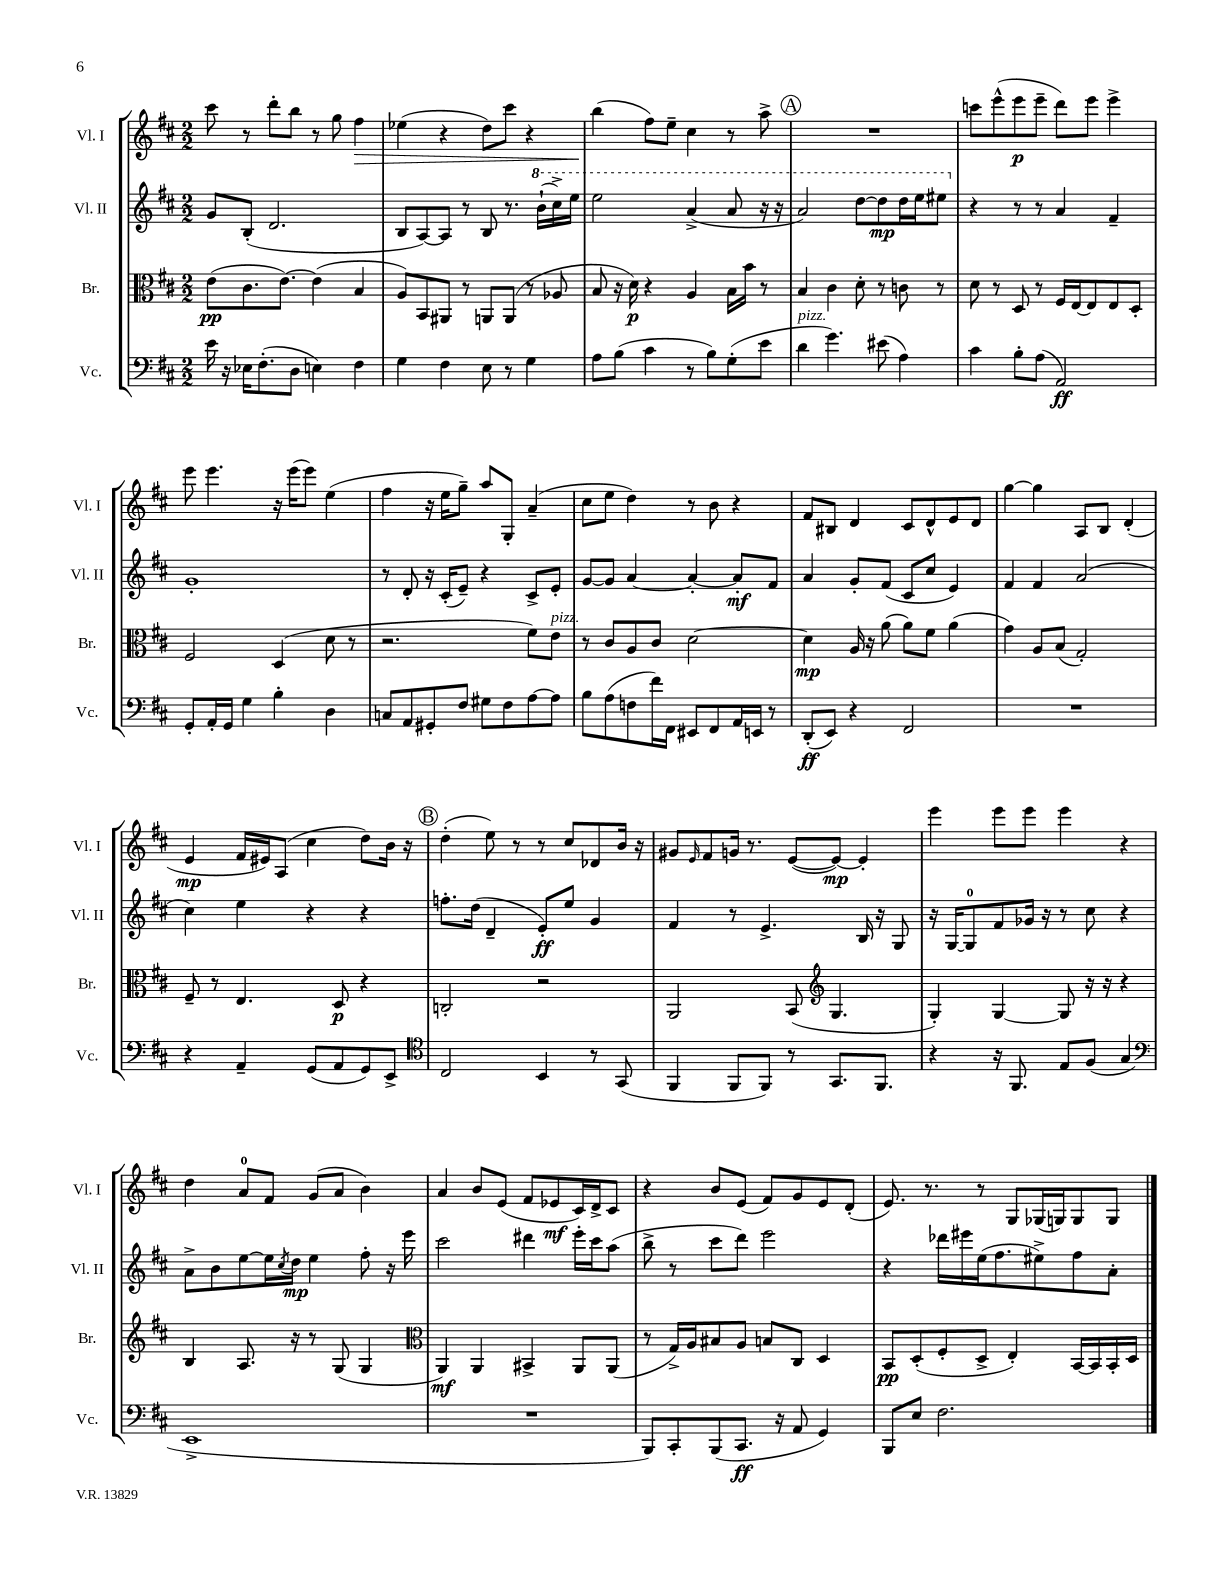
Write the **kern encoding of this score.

**kern	**dynam	**kern	**dynam	**kern	**dynam	**kern	**dynam
*part4	*part4	*part3	*part3	*part2	*part2	*part1	*part1
*staff4	*staff4	*staff3	*staff3	*staff2	*staff2	*staff1	*staff1
*I"Vc.	*	*I"Br.	*	*I"Vl. II	*	*I"Vl. I	*
*I'Vc.	*	*I'Br.	*	*I'Vl. II	*	*I'Vl. I	*
*clefF4	*	*clefC3	*	*clefG2	*	*clefG2	*
*k[f#c#]	*	*k[f#c#]	*	*k[f#c#]	*	*k[f#c#]	*
*M2/2	*	*M2/2	*	*M2/2	*	*M2/2	*
=1	=1	=1	=1	=1	=1	=1	=1
16e\	.	(8e\L	pp	8g/L	.	8ccc#\	.
16r	.	.	.	.	.	.	.
16E-X\KL	.	8.c#\	.	(8B'/J	.	8r	.
(8.F#'\	.	.	.	.	.	.	.
.	.	.	.	2.d/	.	8ddd'\L	.
.	.	[8.e\J)	.	.	.	.	.
8D\J	.	.	.	.	.	8bb\J	.
4En\)	.	(4e\]	.	.	.	8r	.
.	.	.	.	.	.	8gg\	.
!	!	!	!	!	!	!	!LO:HP:b
4F#\	.	4B/	.	.	.	4ff#\	>
=2	=2	=2	=2	=2	=2	=2	=2
4G\	.	8A/L)	.	8B/L	.	(4ee-X\	.
.	.	8BB/	.	[8A/)	.	.	.
4F#\	.	8AA#X/J	.	8A/J]	.	4r	.
.	.	8r	.	8r	.	.	.
8E\	.	8AAn/L	.	8B/	.	8dd\L)	.
8r	.	(8AA/J	.	8.r	.	8ccc#\J	.
4G\	.	8r	.	.	.	4r	.
*	*	*	*	*8va	*	*	*
.	.	.	.	(16bb`\LL	.	.	.
.	.	8A-X/	.	16ccc#^\)	.	.	.
.	.	.	.	16eee\JJ	.	.	.
=3	=3	=3	=3	=3	=3	=3	=3
8A\L	.	8B/	.	2eee\	.	(4bb\	.
(8B\J	.	16r	.	.	.	.	.
.	.	16d\)	p	.	.	.	.
4c#\	.	4r	.	.	.	8ff#\L)	]
.	.	.	.	.	.	8ee~\J	.
8r	.	4A/	.	(4aa^/	.	4cc#\	.
8B\L)	.	.	.	.	.	.	.
(8G'\	.	16B\LL	.	8aa/	.	8r	.
.	.	16b\JJ	.	.	.	.	.
8e\J	.	8r	.	16r	.	8aa^\	.
.	.	.	.	16r	.	.	.
!!LO:REH:place=s1:t=A
=4	=4	=4	=4	=4	=4	=4	=4
!LO:TX:a:i:t=pizz.	!	!	!	!	!	!	!
4d\	.	4B/	.	2aa/)	.	1r	.
4.g\)	.	4c#\	.	.	.	.	.
.	.	8d'\	.	[8ddd\L	.	.	.
(8e#X\	.	8r	.	8ddd\]	mp	.	.
4A\)	.	8cn\	.	16ddd\L	.	.	.
.	.	.	.	16eee\J	.	.	.
.	.	8r	.	8eee#X\J	.	.	.
=5	=5	=5	=5	=5	=5	=5	=5
*	*	*	*	*X8va	*	*	*
4c#\	.	8d\	.	4r	.	8cccn\L	.
.	.	8r	.	.	.	(8eee^^\	.
8B'\L	.	8D/	.	8r	.	8eee\	p
(8A\J	.	8r	.	8r	.	8eee~\J	.
2AA/)	ff	16F#/LL	.	4a/	.	8ddd\L)	.
.	.	[16E/J	.	.	.	.	.
.	.	8E/]	.	.	.	8eee\J	.
.	.	8E/	.	4f#~/	.	4eee^\	.
.	.	8D'/J	.	.	.	.	.
!!LO:LB:g=z
=6	=6	=6	=6	=6	=6	=6	=6
8GG'/L	.	2F#/	.	1g'	.	8eee\	.
16AA'/L	.	.	.	.	.	4.eee\	.
16GG/JJ	.	.	.	.	.	.	.
4G\	.	.	.	.	.	.	.
4B'\	.	(4D/	.	.	.	16r	.
.	.	.	.	.	.	(16eee\KL	.
.	.	.	.	.	.	8eee\J)	.
4D\	.	8d\	.	.	.	(4ee\	.
.	.	8r	.	.	.	.	.
=7	=7	=7	=7	=7	=7	=7	=7
8Cn/L	.	2.r	.	8r	.	4ff#\	.
8AA/	.	.	.	8d'/	.	.	.
8GG#X'/	.	.	.	16r	.	16r	.
.	.	.	.	(16c#'/KL	.	16ee\KL	.
8F#/J	.	.	.	8e~/J)	.	8gg~\J)	.
8G#X\L	.	.	.	4r	.	8aa/L	.
8F#\	.	.	.	.	.	8G'/J	.
[8A\	.	8f#\L)	.	8c#^/L	.	(4a~/	.
!	!	!LO:TX:a:i:t=pizz.	!	!	!	!	!
8A\J]	.	8e\J	.	8e'/J	.	.	.
=8	=8	=8	=8	=8	=8	=8	=8
8B\L	.	8r	.	[8g/L	.	8cc#\L	.
(8A\	.	8c#/L	.	8g/J]	.	8ee\J	.
8Fn\	.	8A/	.	[4a/	.	4dd\)	.
16f#\L)	.	8c#/J	.	.	.	.	.
16FF#\JJ	.	.	.	.	.	.	.
8EE#X/L	.	[2d\	.	4a'/_	.	8r	.
8FF#/	.	.	.	.	.	8b\	.
16AA/L	.	.	.	8a'/L]	mf	4r	.
16EEn/JJ	.	.	.	.	.	.	.
8r	.	.	.	8f#/J	.	.	.
=9	=9	=9	=9	=9	=9	=9	=9
(8DD'/L	ff	4d\]	mp	4a/	.	8f#/L	.
8EE/J)	.	.	.	.	.	8B#X/J	.
4r	.	16A/	.	8g'/L	.	4d/	.
.	.	16r	.	.	.	.	.
.	.	(8a\	.	(8f#/J	.	.	.
2FF#/	.	8a\L)	.	8c#/L	.	8c#/L	.
.	.	8f#\J	.	8cc#/J	.	8d^^/	.
.	.	(4a\	.	4e/)	.	8e/	.
.	.	.	.	.	.	8d/J	.
=10	=10	=10	=10	=10	=10	=10	=10
1r	.	4g\)	.	4f#/	.	[4gg\	.
.	.	8A/L	.	4f#/	.	4gg\]	.
.	.	(8B/J	.	.	.	.	.
.	.	2G'/)	.	(2a/	.	8A/L	.
.	.	.	.	.	.	8B/J	.
.	.	.	.	.	.	(4d'/	.
!!LO:LB:g=z
=11	=11	=11	=11	=11	=11	=11	=11
4r	.	8F#~/	.	4cc#\)	.	4e/	mp
.	.	8r	.	.	.	.	.
4AA~/	.	4.E/	.	4ee\	.	16f#/LL	.
.	.	.	.	.	.	16e#X/J)	.
.	.	.	.	.	.	(8A/J	.
(8GG/L	.	.	.	4r	.	4cc#\	.
8AA/	.	8D/	p	.	.	.	.
8GG/)	.	4r	.	4r	.	8dd\L)	.
8EE^/J	.	.	.	.	.	16b\Jk	.
.	.	.	.	.	.	16r	.
!!LO:REH:place=s1:t=B
=12	=12	=12	=12	=12	=12	=12	=12
*clefC4	*	*	*	*	*	*	*
2C#/	.	2Cn'/	.	8.ffn'\L	.	(4dd'\	.
.	.	.	.	(16dd\Jk	.	.	.
.	.	.	.	4d~/	.	8ee\)	.
.	.	.	.	.	.	8r	.
4BB/	.	2r	.	8e'/L)	ff	8r	.
.	.	.	.	8ee/J	.	8cc#/L	.
8r	.	.	.	4g/	.	8d-X/	.
(8GG/	.	.	.	.	.	16b/Jk	.
.	.	.	.	.	.	16r	.
=13	=13	=13	=13	=13	=13	=13	=13
4FF#/	.	2AA/	.	4f#/	.	8g#X/L	.
.	.	.	.	.	.	16qqe/	.
.	.	.	.	.	.	8f#/	.
8FF#/L	.	.	.	8r	.	16gn/Jk	.
.	.	.	.	.	.	8.r	.
8FF#/J)	.	.	.	4.e^/	.	.	.
8r	.	(8BB/	.	.	.	([8e/L	.
*	*	*clefG2	*	*	*	*	*
8.GG/L	.	4.G/	.	.	.	8e/J_)	mp
.	.	.	.	16B/	.	4e'/]	.
8.FF#/J	.	.	.	16r	.	.	.
.	.	.	.	8G/	.	.	.
=14	=14	=14	=14	=14	=14	=14	=14
4r	.	4G'/)	.	16r	.	4eee\	.
.	.	.	.	[16G/KL	.	.	.
.	.	.	.	8G/]	.	.	.
16r	.	[4G/	.	8f#/	.	8eee\L	.
8.FF#/	.	.	.	.	.	.	.
.	.	.	.	16g-X/Jk	.	8eee\J	.
.	.	.	.	16r	.	.	.
8E/L	.	8G/]	.	8r	.	4eee\	.
(8F#/J	.	16r	.	8cc#\	.	.	.
.	.	16r	.	.	.	.	.
4G/	.	4r	.	4r	.	4r	.
!!LO:LB:g=z
=15	=15	=15	=15	=15	=15	=15	=15
*clefF4	*	*	*	*	*	*	*
1EE^	.	4B/	.	8a^\L	.	4dd\	.
.	.	.	.	8b\	.	.	.
.	.	8.A/	.	[8ee\	.	8a/L	.
.	.	.	.	16ee\L]	.	8f#/J	.
.	.	.	.	8qcc#/	.	.	.
.	.	16r	.	16dd\JJ	mp	.	.
.	.	8r	.	4ee\	.	(8g/L	.
.	.	(8G/	.	.	.	8a/J	.
.	.	4G/	.	8ff#'\	.	4b\)	.
.	.	.	.	16r	.	.	.
.	.	.	.	16eee\	.	.	.
=16	=16	=16	=16	=16	=16	=16	=16
*	*	*clefC3	*	*	*	*	*
1r	.	4AA/)	mf	2ccc#\	.	4a/	.
.	.	4AA/	.	.	.	8b/L	.
.	.	.	.	.	.	(8e/J	.
.	.	4BB#X^/	.	4ddd#X\	.	8f#/L	.
.	.	.	.	.	.	8e-X/	mf
.	.	8AA/L	.	16eee'\LL	.	16c#/L)	.
.	.	.	.	16ccc#\J	.	16d^/J	.
.	.	(8AA/J	.	(8aa\J	.	8c#/J	.
=17	=17	=17	=17	=17	=17	=17	=17
8BBB/L)	.	8r	.	8bb^\	.	4r	.
8CC#'/	.	16G^/LL)	.	8r	.	.	.
.	.	16A/J	.	.	.	.	.
(8BBB/	.	8B#X/	.	8ccc#\L	.	8b/L	.
8.CC#/J	ff	8A/J	.	8ddd\J)	.	(8e/J	.
.	.	8Bn/L	.	2eee\	.	8f#/L)	.
16r	.	.	.	.	.	.	.
8AA/	.	8C#/J	.	.	.	8g/	.
4GG/)	.	4D/	.	.	.	8e/	.
.	.	.	.	.	.	(8d'/J	.
=18	=18	=18	=18	=18	=18	=18	=18
8BBB/L	.	8BB/L	pp	4r	.	8.e/)	.
8E/J	.	(8D'/	.	.	.	.	.
.	.	.	.	.	.	8.r	.
2.F#\	.	8F#'/	.	16ddd-X\LL	.	.	.
.	.	.	.	16eee#X\	.	.	.
.	.	8D^/J	.	(16ee\J	.	8r	.
.	.	.	.	8.ff#\	.	.	.
.	.	4E'/)	.	.	.	8G/L	.
.	.	.	.	8ee#X^\)	.	(16G-X/L	.
.	.	.	.	.	.	16Gn/J)	.
.	.	[16BB/LL	.	8ff#\	.	8G/	.
.	.	16BB/]	.	.	.	.	.
.	.	16BB'/	.	8a'\J	.	8G/J	.
.	.	16D/JJ	.	.	.	.	.
==	==	==	==	==	==	==	==
*-	*-	*-	*-	*-	*-	*-	*-
